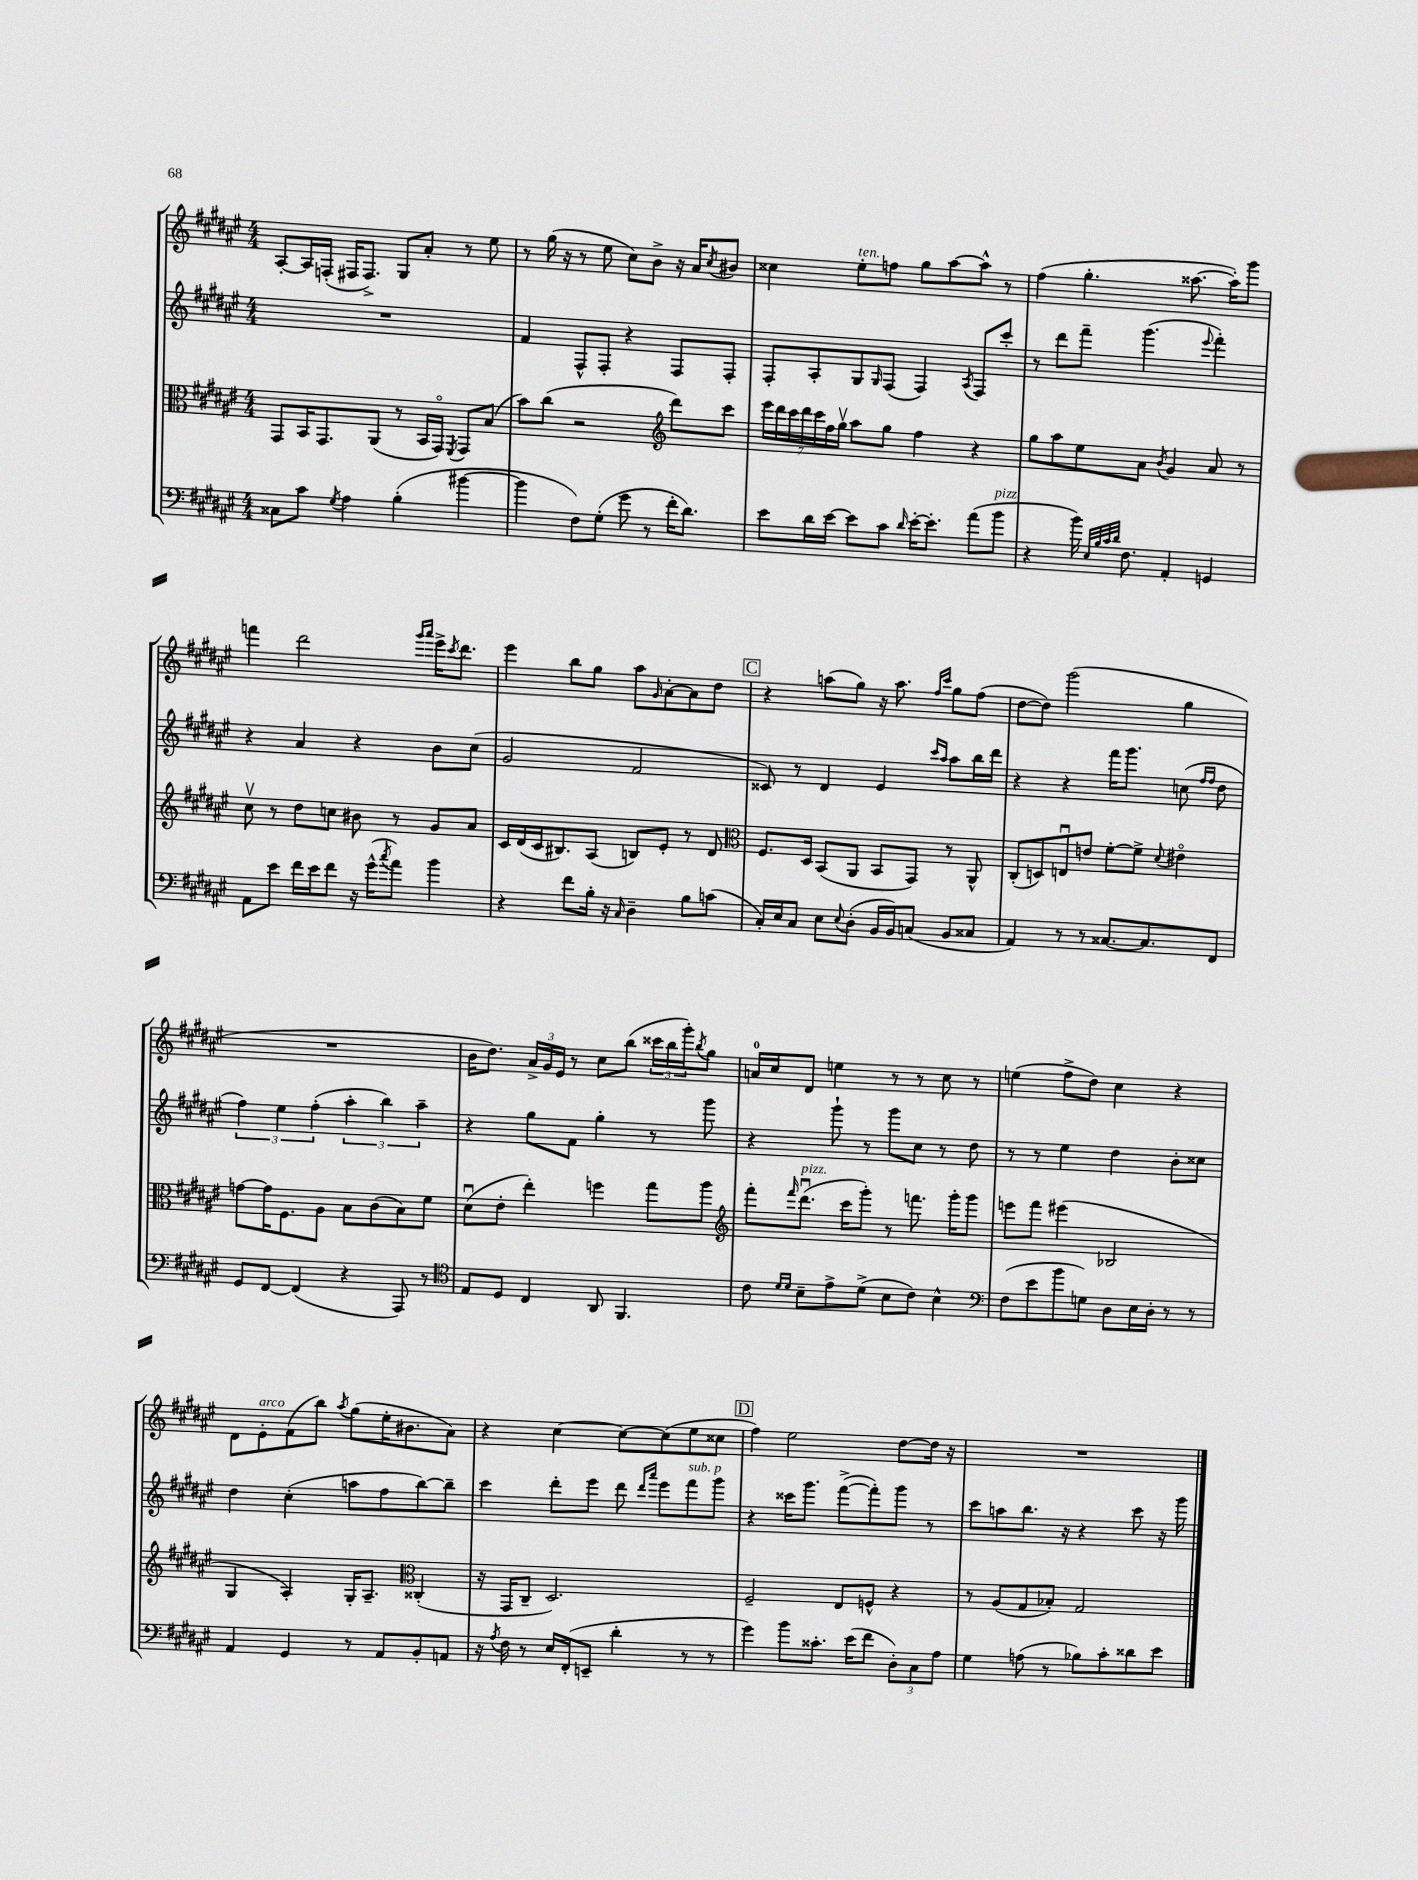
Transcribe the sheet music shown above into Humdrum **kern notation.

**kern	**kern	**kern	**kern
*staff4	*staff3	*staff2	*staff1
*clefF4	*clefC3	*clefG2	*clefG2
*k[f#c#g#d#a#e#]	*k[f#c#g#d#a#e#]	*k[f#c#g#d#a#e#]	*k[f#c#g#d#a#e#]
*M4/4	*M4/4	*M4/4	*M4/4
8C##	8GG#	1r	[8A#'
8c#	16BB	.	16A#]
.	8.GG#	.	(16F'
8qG#	.	.	.
4A#	.	.	16F#
.	.	.	8.F#^)
.	(8AA#	.	.
(4B'	8r	.	8G#
.	16BB	.	8a#'
.	16GG#o)	.	.
.	8qFF#	.	.
[4b#	8GG#	.	8r
.	(8B	.	8ee#
=	=	=	=
4b#]	8b)	4f#	8r
.	(8cc#	.	(16gg#
.	.	.	16r
8F#)	2r	8F#^^	8r
(8G#'	.	8F#'	8ee#
8g#	.	4r	8cc#)
8r	.	.	8b^
*	*clefG2	*	*
16f#'	8ddd#)	8F#	16r
8.d#)	.	.	16a#
.	.	.	8qcc#
.	8ccc#	8F#'	8b#
=	=	=	=
8e#	28eee#	8F#'	4cc##
.	28ddd#	.	.
.	28ccc#	.	.
.	28ddd#	.	.
16d#	.	8A#'	.
.	28ccc#	.	.
.	28ff#	.	.
[16e#	.	.	.
.	28gg#v	.	.
8e#]	8aa#	8G#	8ee#'
.	.	16qqG#	.
8c#	8gg#	(8F#	8ff
16qqd#	.	.	.
[16e#'	4ff#	4F#)	8gg#
8.e#']	.	.	.
.	.	.	[8aa#
.	.	8qA#	.
(8a#	4r	8F#	8aa#^^]
8b	.	8ccc#'	8r
=	=	=	=
4r	8gg#	8r	(4ff#
.	8aa#	8ddd#	.
16b)	8ee#	8fff#~	4.gg#'
32qqE#	.	.	.
32qqB	.	.	.
32qqc#	.	.	.
32qqd#	.	.	.
8.F#	.	.	.
.	8a#	(4.ggg#	.
.	8qb	.	.
4AA#'	4g#	.	.
.	.	.	[8.aa##
.	.	8qqeee#	.
4GG	8a#	4fff#')	.
.	.	.	16aa##'])
.	8r	.	8ggg#
=	=	=	=
8AA#	8cc#v	4r	4fff
8e#	8r	.	.
16f#	8dd#	4a#	2ddd#
16e#	.	.	.
8f#	8cc	.	.
16r	8b#	4r	.
(16g#^^	.	.	.
8qcc#	.	.	.
8a#)	8r	.	.
.	.	.	16qqggg#
.	.	.	16qqaaa#
4b	8g#	8b	16eee#^
.	.	.	8qccc#
.	.	.	8.ddd#
.	8a#	(8cc#	.
=	=	=	=
4r	16c#	2g#	4eee#
.	(16d#	.	.
.	16c#	.	.
.	8.B#)	.	.
8f#	.	.	8bb
16B'	(8A#	.	8gg#
16r	.	.	.
16qqC#	.	.	.
4D#~	8B)	2f#	8aa#
.	.	.	16qqg#
.	8e#'	.	[8a#'
8B	8r	.	8a#]
(8c	8d#	.	8dd#
=	=	=	=
*	*clefC3	*	*
16C#')	8.F#	8c##)	4r
16E#	.	.	.
8C#	.	8r	.
.	16D#	.	.
8E#	(8BB	4d#	(8aa
8qqE#	.	.	.
(8D#'	8AA#	.	8gg#)
16BB	8BB	4e#	16r
16BB)	.	.	8.aa
(8C	8GG#)	.	.
.	.	16qqccc#	16qqff#
.	.	16qqaa#	16qqccc#
8BB	8r	8aa#	8gg#
8C##	8AA#^^	16bb	(8ff#
.	.	16ddd#	.
=	=	=	=
4AA#)	(8C#'	4r	[8dd#
.	8D)	.	8dd#])
8r	8Eu	4r	(2ggg#
8r	8e	.	.
[8.C##	[8f#'	16fff#	.
.	.	8.ggg#	.
.	8f#^]	.	.
8.C##]	.	.	.
.	8qqd#	.	.
.	4e#o	(8cc	4gg#
.	.	16qqff#	.
.	.	16qqff#	.
8FF#	.	8dd#	.
=	=	=	=
8GG#	[8g	6ff#)	1r
[8FF#	16g]	.	.
.	.	6ee#	.
.	8.F#	.	.
(4FF#]	.	.	.
.	.	(6ff#'	.
.	8A#	.	.
4r	8B	6aa#'	.
.	(8c#	.	.
.	.	6bb)	.
8AAA#)	8B)	.	.
.	.	6aa#~	.
8r	8f#	.	.
=	=	=	=
*clefC4	*	*	*
8E#	(8d#u	4r	16b
.	.	.	8.dd#)
8D#	8e#'	.	.
4C#	4ee#')	8gg#	24a#^
.	.	.	24g#
.	.	.	24e#
.	.	8f#	8r
8AA#	4ff	4gg#'	8cc#
4.FF#	.	.	(8bb
.	8gg#	8r	24ccc##
.	.	.	24bb
.	.	.	24ggg#')
.	.	.	8qbb
.	8aa#	8ggg#	8gg#
=	=	=	=
*	*clefG2	*	*
8c#	8fff#'	4r	16a
.	.	.	16cc#
16qqd#	.	.	.
16qqd#	16qqfff#	.	.
8B~	(8.ddd#u	.	8d#
8e#^	.	8ggg#`	4ee
.	16ccc#	.	.
(8d#^	8ggg#')	8r	.
8B	8r	8ggg#	8r
8c#)	8.fff	8cc#	8r
4B^^	.	8r	8cc#
.	16ggg#'	.	.
.	8ggg#	8dd#	8r
=	=	=	=
*clefF4	*	*	*
(8F#	8eee	8r	(4ee
8e#	8fff#	8r	.
8b	(4eee#	4ee#	8ff#^
8G)	.	.	8dd#)
8D#	2B-	4dd#	4cc#
16E#	.	.	.
16D#'	.	.	.
8r	.	8b'	4r
8r	.	8cc##	.
=	=	=	=
4AA#	4G#	4dd#	8d#
.	.	.	8e#'
4GG#	4A#')	(4cc#'	(8f#
.	.	.	8bb)
.	.	.	8qaa#
8r	16G#'	8aa	(8gg#
.	8.A#~	.	.
8AA#	.	8ff#	16ee#'
.	.	.	8.b#
*	*clefC3	*	*
8BB'	(4C##'	[8bb)	.
8AA	.	8bb~]	8a#)
=	=	=	=
16r	16r	4ccc#	4r
8qA#	.	.	.
16F#	16GG#	.	.
8r	8C#~	.	.
16E#	2.D#)	8ddd#'	[4cc#
(16FF#'	.	.	.
8EE~	.	8eee#	.
4d#'	.	8ddd#	8cc#_
.	.	16qqddd#	.
.	.	16qqaaa#	.
.	.	8eee#	(8cc#]
8r	.	8fff#	8ee#
8r	.	8ggg#	8cc##
=	=	=	=
4g#)	2F#~	4r	4ff#)
8b	.	16ccc##	2ee#
.	.	8.ggg#	.
8.c##'	.	.	.
.	8E#	([8fff#^	.
(16e#	.	.	.
8f#	8F^^	8fff#'])	.
12D#')	4r	8ggg#	[8dd#
12C#	.	.	.
.	.	8r	16dd#]
12A#	.	.	.
.	.	.	16r
=	=	=	=
4G#	8r	8ccc#	1r
.	(8A#	8aa	.
(8A	8G#	8.bb	.
8r	8B-')	.	.
.	.	16r	.
8B-)	2G#	4r	.
8c#'	.	.	.
8d##	.	8ccc#	.
8e#	.	16r	.
.	.	16ggg#	.
==	==	==	==
*-	*-	*-	*-
